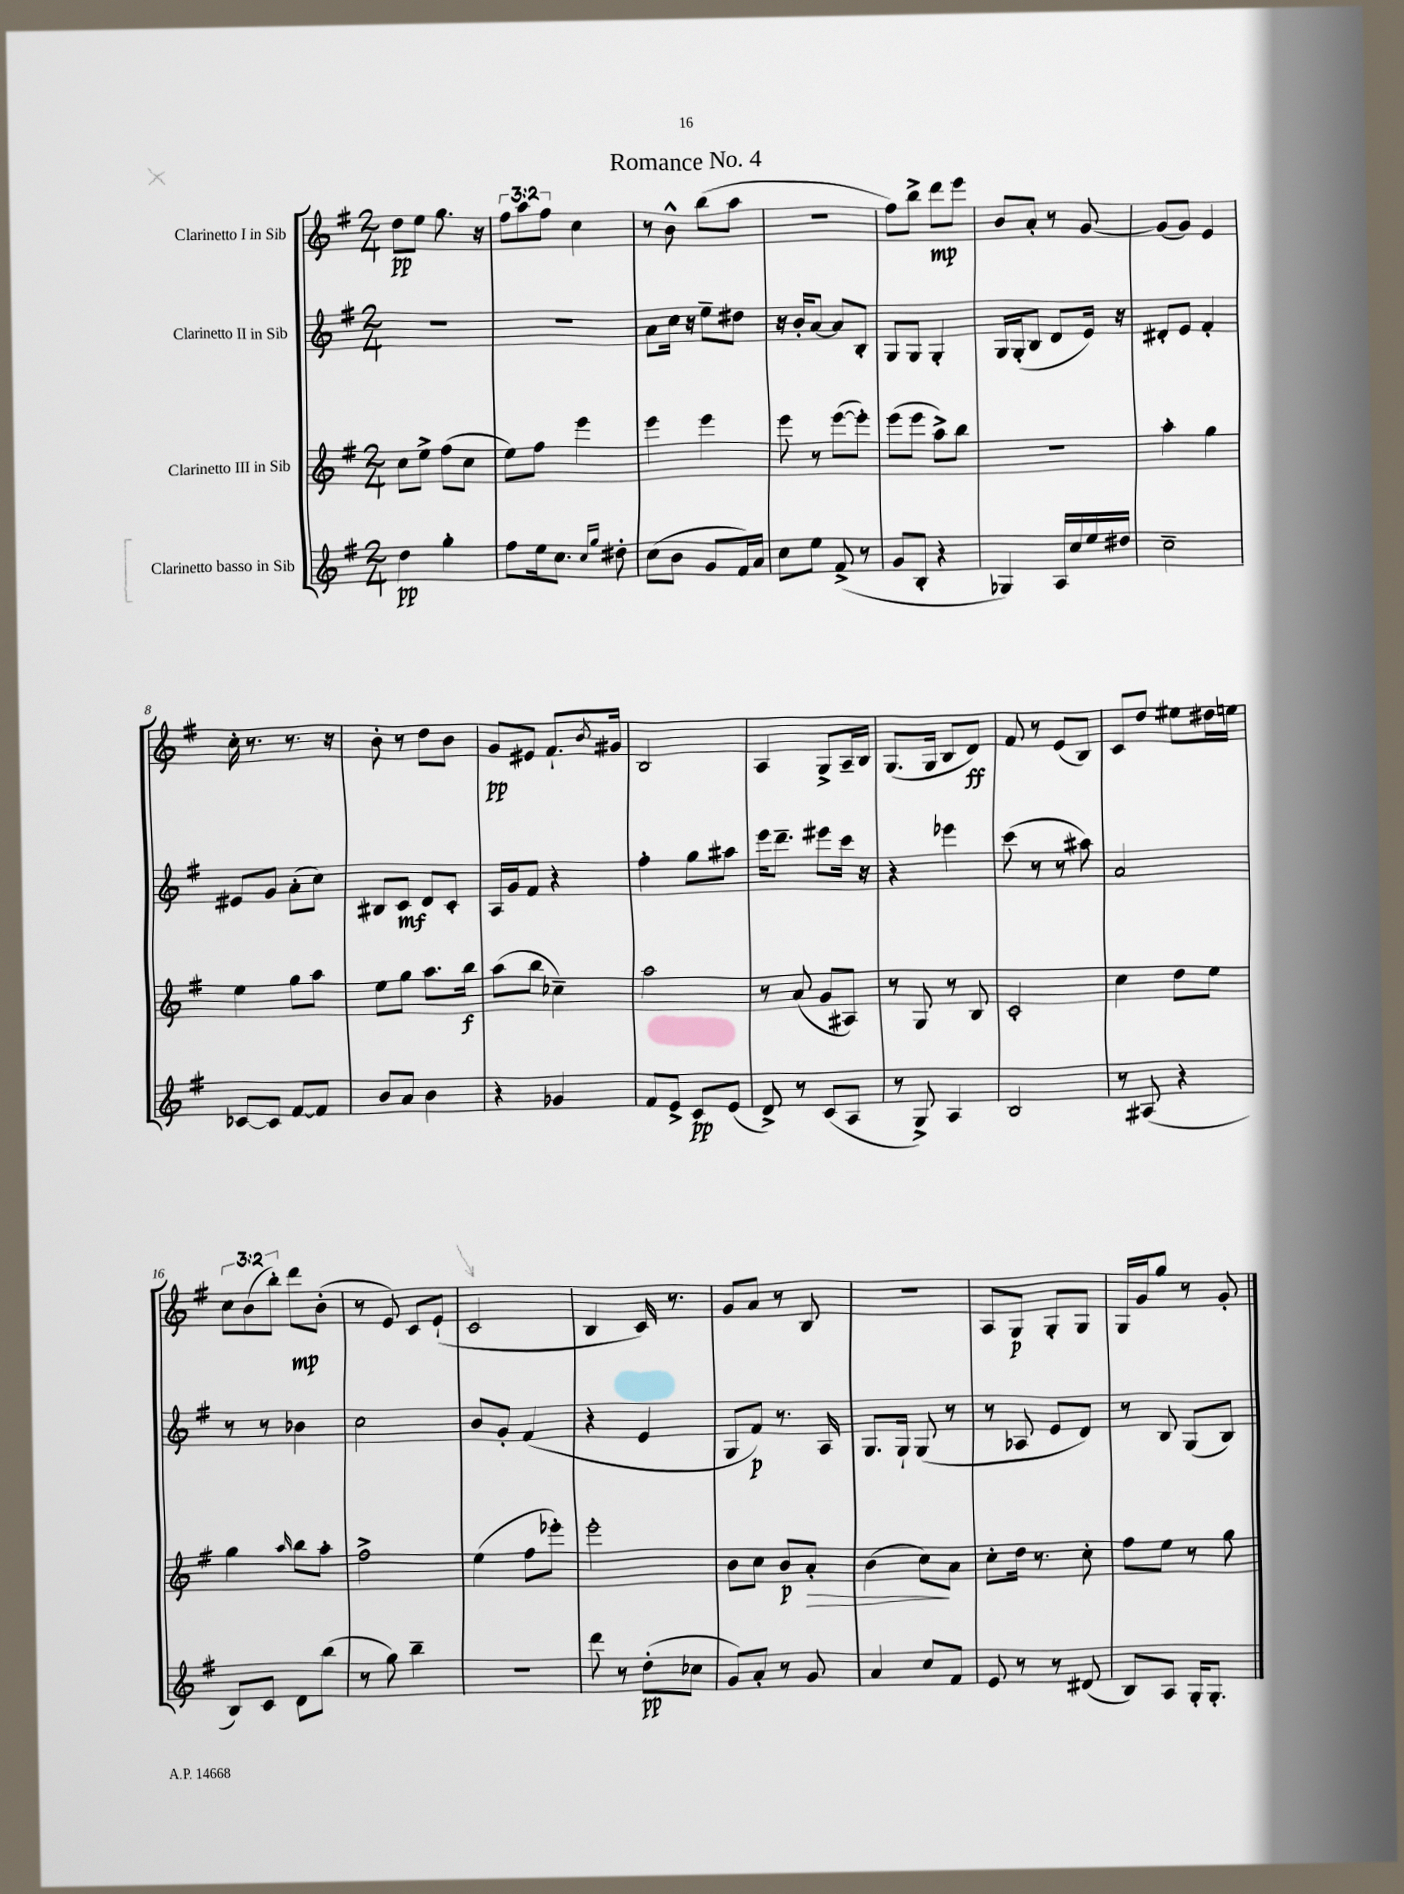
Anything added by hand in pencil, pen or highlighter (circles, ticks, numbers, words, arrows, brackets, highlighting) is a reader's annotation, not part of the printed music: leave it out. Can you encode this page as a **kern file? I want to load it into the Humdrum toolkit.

**kern	**kern	**kern	**kern
*staff4	*staff3	*staff2	*staff1
*clefG2	*clefG2	*clefG2	*clefG2
*k[f#]	*k[f#]	*k[f#]	*k[f#]
*M2/4	*M2/4	*M2/4	*M2/4
4dd\	8cc\L	2r	8dd\L
.	8ee^\J	.	8ee\J
4gg'\	(8ff#\L	.	8.gg\
.	8cc\J	.	.
.	.	.	16r
=	=	=	=
8ff#\L	8ee\L)	2r	12ff#\L
.	.	.	12aa\
16ee\k	8ff#\J	.	.
.	.	.	12ff#\J
8.cc\J	.	.	.
.	4eee\	.	4cc\
16qqcc/LL	.	.	.
16qqgg/JJ	.	.	.
8dd#'\	.	.	.
=	=	=	=
(8cc\L	4eee\	8a\L	8r
8b\J	.	16cc\Jk	8b^^\
.	.	16r	.
8g/L	4eee\	8ee~\L	(8bb\L
16f#/L)	.	8dd#\J	8aa\J
16a/JJ	.	.	.
=	=	=	=
8cc\L	8eee\	16r	2r
.	.	16b'/LK	.
8ee\J	8r	[8a/J	.
(8f#^/	([8eee\L	8a/]L	.
8r	8eee'\]J)	8B'/J	.
=	=	=	=
8g/L	(8eee\L	8G/L	8ff#\L)
8B'/J	8eee\J	8G/J	8bb^\J
4r	8aa^\L)	4G'/	8ddd\L
.	8bb\J	.	8eee\J
=	=	=	=
4G-/)	2r	16G/LL	8b/L
.	.	(16G'/J	.
.	.	8B/J	8a'/J
16A/LL	.	8d/L	8r
16cc/	.	.	.
16ee/	.	16e/Jk)	[8g/
16dd#/JJ	.	16r	.
=	=	=	=
2cc~\	4aa'\	8d#'/L	(8g/]L
.	.	8e/J	8g/J)
.	4gg\	4f#'/	4e/
=	=	=	=
[8c-/L	4ee\	8e#/L	16cc'\
.	.	.	8.r
8c-/]J	.	8g/J	.
[8f#/L	8gg\L	(8a'\L	8.r
8f#/]J	8aa\J	8cc\J)	.
.	.	.	16r
=	=	=	=
8b/L	8ee\L	8B#/L	8b'\
8a/J	8gg\J	8c/J	8r
4b\	8.aa\L	8d/L	8dd\L
.	.	8c'/J	8b\J
.	16bb\Jk	.	.
=	=	=	=
4r	(8aa\L	16A/LL	8g/L
.	.	16g/J	.
.	8bb\J	8f#/J	8e#/J
4g-/	4cc-~\)	4r	8.f#`/L
.	.	.	8qb/
.	.	.	16g#/Jk
=	=	=	=
8f#/L	2aa\	4ff#'\	2B/
8e^/J	.	.	.
8c/L	.	8gg\L	.
(8e/J	.	8aa#\J	.
=	=	=	=
8d^/)	8r	16eee\LK	4A/
.	.	8.ddd~\J	.
8r	(8a/	.	.
(8c/L	8g/L	8eee#\L	8G^/L
8A/J	8A#/J)	16ccc\Jk	16A~/L
.	.	16r	16B/JJ
=	=	=	=
8r	8r	4r	(8.G/L
8G^/)	8G/	.	.
.	.	.	16G/Jk
4A/	8r	4eee-\	8B/L
.	8B/	.	8d/J)
=	=	=	=
2B/	2c'/	(8ccc\	8f#/
.	.	8r	8r
.	.	8r	(8e/L
.	.	8aa#\)	8B/J)
=	=	=	=
8r	4cc\	2a/	8c/L
(8A#/	.	.	8dd/J
4r	8dd\L	.	8ee#\L
.	8ee\J	.	16dd#\L
.	.	.	16ee\JJ
=	=	=	=
8B/L)	4gg\	8r	12cc\L
.	.	.	(12b\
8c/J	.	8r	.
.	.	.	12bb'\J)
.	16qqaa/	.	.
8d\L	8bb\L	4b-\	8ddd\L
(8bb\J	8aa'\J	.	(8b'\J
=	=	=	=
8r	2ff#^\	2cc\	8r
8gg\)	.	.	8e/)
4bb~\	.	.	8c/L
.	.	.	(8e`/J
=	=	=	=
2r	(4ee\	8b/L	2c/
.	.	8g'/J	.
.	8ff#\L	(4f#/	.
.	8eee-'\J)	.	.
=	=	=	=
8ddd\	2eee'\	4r	4B/
8r	.	.	.
(8dd'\L	.	4e/	16c/)
.	.	.	8.r
8cc-\J	.	.	.
=	=	=	=
8g/L)	8b\L	8G/L	8g/L
8a'/J	8cc\J	8f#/J)	8a/J
8r	8b/L	8.r	8r
8g/	8a'/J	.	8B/
.	.	16A/	.
=	=	=	=
4a/	(4b\	8.G/L	2r
.	.	16G`/Jk	.
8cc/L	8cc\L)	(8G/	.
8f#/J	8a\J	8r	.
=	=	=	=
8e/	8cc'\L	8r	8A/L
8r	16dd\Jk	8A-/	8G/J
.	8.r	.	.
8r	.	8e/L	8G'/L
(8d#/	8cc'\	8d/J)	8G/J
=	=	=	=
8B/L)	8ff#\L	8r	16G/LL
.	.	.	16g/J
8A/J	8ee\J	8B/	8gg/J
16G'/LK	8r	(8G/L	8r
8.G'/J	.	.	.
.	8gg\	8B/J)	8g'/
==	==	==	==
*-	*-	*-	*-
